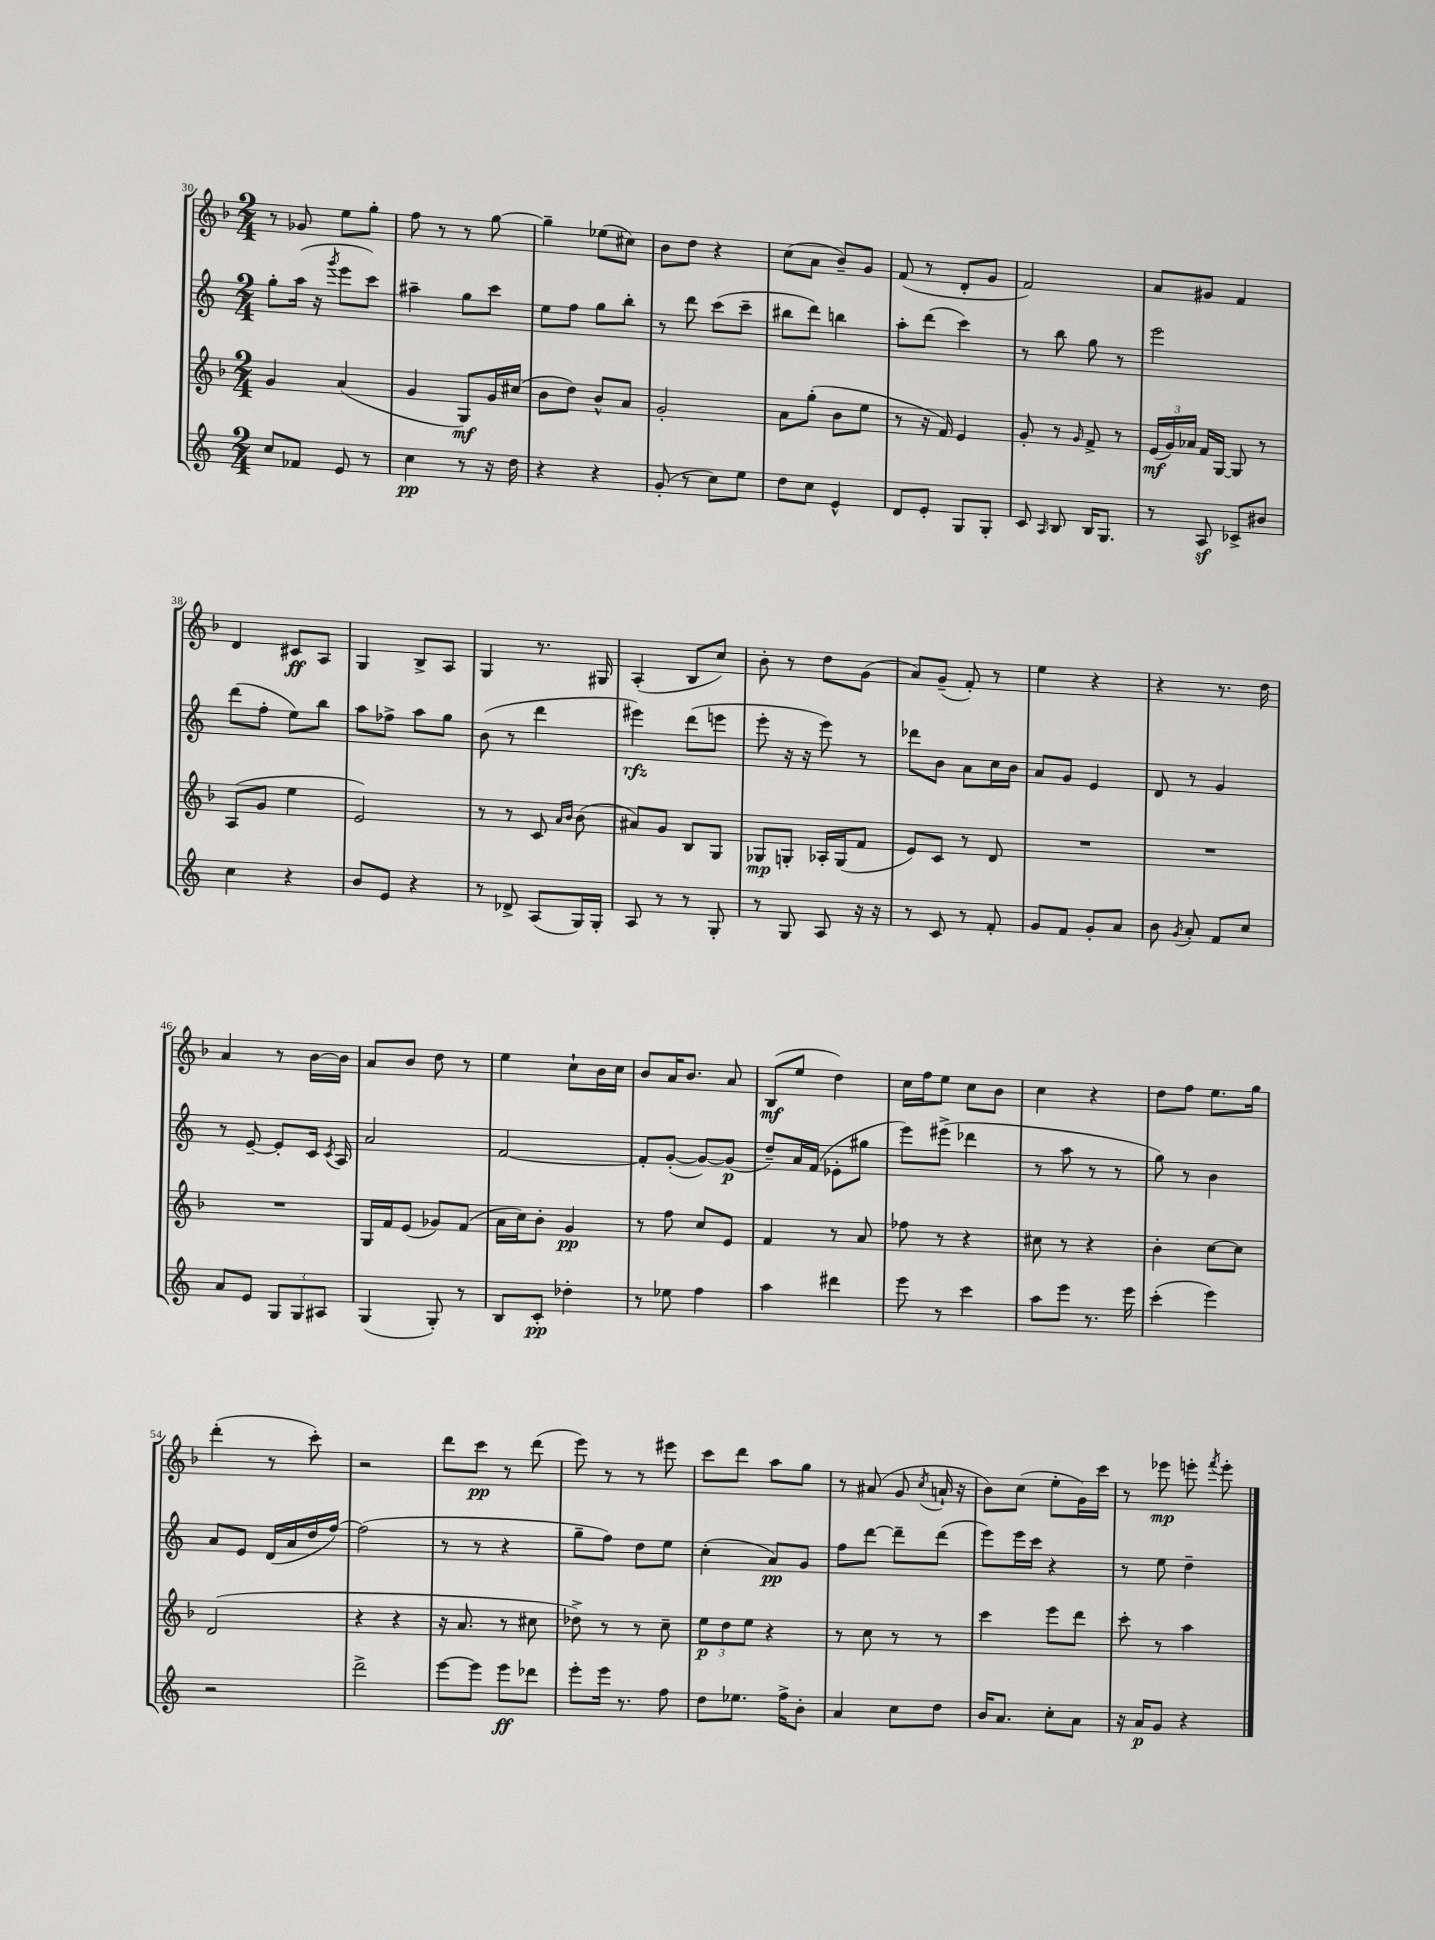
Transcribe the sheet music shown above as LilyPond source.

<<
\new StaffGroup <<
\new Staff = "s0" {
    \clef treble \key f \major \numericTimeSignature \time 2/4
    \autoBeamOff r8 ges'8 e''8[ g''8]-. |
    f''8 r8 r8 g''8~ |
    g''4-- ees''8[( cis''8]) |
    bes'8[ d''8] r4 |
    c''8[( a'8] bes'8[--) g'8] |
    f'8( r8 d'8[-. g'8] |
    f'2) |
    a'8[ gis'8] f'4 |
    d'4 cis'8[\ff a8] |
    g4 bes8[-> a8] |
    g4 r8. gis16 |
    a4-.( bes8[ c''8]) |
    bes'8-. r8 d''8[ g'8]( |
    a'8[) g'8]--( f'8-.) r8 |
    e''4 r4 |
    r4 r8. d''16 |
    a'4 r8 bes'16[~ bes'16] |
    a'8[ bes'8] d''8 r8 |
    e''4 c''8[-! bes'16 c''16] |
    bes'8[ a'16 bes'8.] a'8 |
    bes8[\mf( e''8] d''4) |
    c''16[ f''16 e''8] c''8[ bes'8] |
    c''4 r4 |
    d''8[ f''8] e''8.[ g''16] |
    d'''4-.( r8 c'''8-.) |
    r2 |
    d'''8[ c'''8]\pp r8 d'''8( |
    e'''8) r8 r8 eis'''8 |
    c'''8[ d'''8] a''8[ g''8] |
    r8 ais'8( g'8 \acciaccatura { c''8 } a'16-! r16 |
    bes'8[) c''8]( e''8[-. g'16) c'''16] |
    r8 ees'''8\mp e'''8-. \acciaccatura { f'''8 } e'''8-. \bar "|." |
}
\new Staff = "s1" {
    \clef treble \key c \major \numericTimeSignature \time 2/4
    \autoBeamOff g''8[-. a''16]( r16 \acciaccatura { g'''8 } e'''8[ c'''8]) |
    ais''4-- g''8[ c'''8] |
    e''8[ f''8] g''8[ b''8]-. |
    r8 d'''8 c'''8[( c'''8]-- |
    bis''8[ d'''8]) b''4 |
    a''8[-. d'''8]( c'''4) |
    r8 b''8 g''8 r8 |
    e'''2 |
    d'''8[( f''8]-. e''8[) b''8] |
    a''8[ fes''8]-> a''8[ g''8] |
    b'8( r8 d'''4 |
    eis'''4\rfz) d'''8[( e'''8] |
    e'''8-. r16 r16 e'''8) r8 |
    des'''8[ b'8] a'8[ c''16 b'16] |
    a'8[ g'8] e'4 |
    d'8 r8 g'4 |
    r8 e'8~-- e'8[-. c'16] \acciaccatura { c'8 } a16 |
    a'2 |
    f'2~ |
    f'8[-. g'8]~-.( g'8[~) g'8]\p( |
    d''8[--) a'16 f'16]( ees'8[-. gis''8] |
    e'''8[) eis'''8]->( des'''4 |
    r8 a''8 r8 r8 |
    g''8) r8 b'4 |
    a'8[ e'8] d'16[( a'16 d''16 f''16]~) |
    f''2( |
    r8 r8 r4 |
    g''8[-- f''8]) d''8[ e''8] |
    c''4-.( a'8[\pp) g'8] |
    f''8[ d'''8]~ d'''8[-- d'''8]( |
    e'''8[) e'''16 c'''16] r4 |
    r8 e''8 d''4-- \bar "|." |
}
\new Staff = "s2" {
    \clef treble \key f \major \numericTimeSignature \time 2/4
    \autoBeamOff g'4 a'4( |
    g'4 g8[\mf) g'16 cis''16]( |
    bes'8[ d''8]) bes'8[-^ a'8] |
    g'2-. |
    a'8[ g''8]-.( bes'8[ e''8] |
    r8 r16 f'16) e'4 |
    g'8-. r8 \grace { g'16 } f'8-> r8 |
    \tuplet 3/2 { e'16[\mf( g'16) aes'16] } f'16[ g16]~ g8 r8 |
    a8[( g'8] e''4 |
    e'2) |
    r8 r8 c'8 \grace { a'16[ bes'16] } bes'8( |
    ais'8[) g'8] bes8[ g8] |
    ges8[\mp g8]-. aes16[-. g16( f'8] |
    e'8[) c'8] r8 d'8 |
    R2 |
    R2 |
    R2 |
    g16[ f'16 e'8]( ges'8[) f'8]( |
    a'16[ c''16) bes'8]-. g'4\pp |
    r8 f''8 c''8[ e'8] |
    f'4 r8 a'8 |
    fes''8 r8 r4 |
    cis''8 r8 r4 |
    bes'4-. c''8[~ c''8] |
    d'2( |
    r4 r4 |
    r16 a'8. r8 cis''8 |
    des''8->) r8 r8 c''8-- |
    \tuplet 3/2 { e''8[\p d''8 e''8] } r4 |
    r8 c''8 r8 r8 |
    c'''4 e'''8[ d'''8] |
    c'''8-. r8 a''4 \bar "|." |
}
\new Staff = "s3" {
    \clef treble \key c \major \numericTimeSignature \time 2/4
    \autoBeamOff c''8[ fes'8] e'8 r8 |
    c''4\pp r8 r16 d''16 |
    r4 r4 |
    g'8-.( r8 c''8[) e''8] |
    d''8[ c''8] e'4-^ |
    d'8[ e'8]-. g8[ g8]-. |
    c'8 \grace { a16 } b8 b16[ g8.] |
    r8 a8\sf ces'8[-> bis'8] |
    c''4 r4 |
    b'8[ e'8] r4 |
    r8 des'8-> a8[( g16) g16]-. |
    a8 r8 r8 g8-. |
    r8 g8 a8 r16 r16 |
    r8 c'8 r8 f'8-. |
    g'8[ f'8] g'8[-. a'8] |
    b'8 \acciaccatura { g'8 } a'8-. f'8[ c''8] |
    a'8[ e'8] \tuplet 3/2 { g8[ g8 ais8] } |
    g4( g8-.) r8 |
    b8[ c'8]-.\pp des''4-. |
    r8 ees''8 f''4 |
    a''4 dis'''4 |
    e'''8 r8 c'''4 |
    a''8[ e'''8] r8. e'''16 |
    c'''4-.( e'''4) |
    r2 |
    d'''2-> |
    e'''8[~ e'''8] e'''8[\ff des'''8] |
    e'''8[-. e'''16] r8. f''8 |
    d''8[ ees''8.] f''16[-> b'8]-. |
    a'4 c''8[ d''8] |
    b'16[ a'8.] c''8[-. a'8] |
    r16 a'16[\p g'8] r4 \bar "|." |
}
>>
>>
\layout { \context { \Score currentBarNumber = #30 } }
